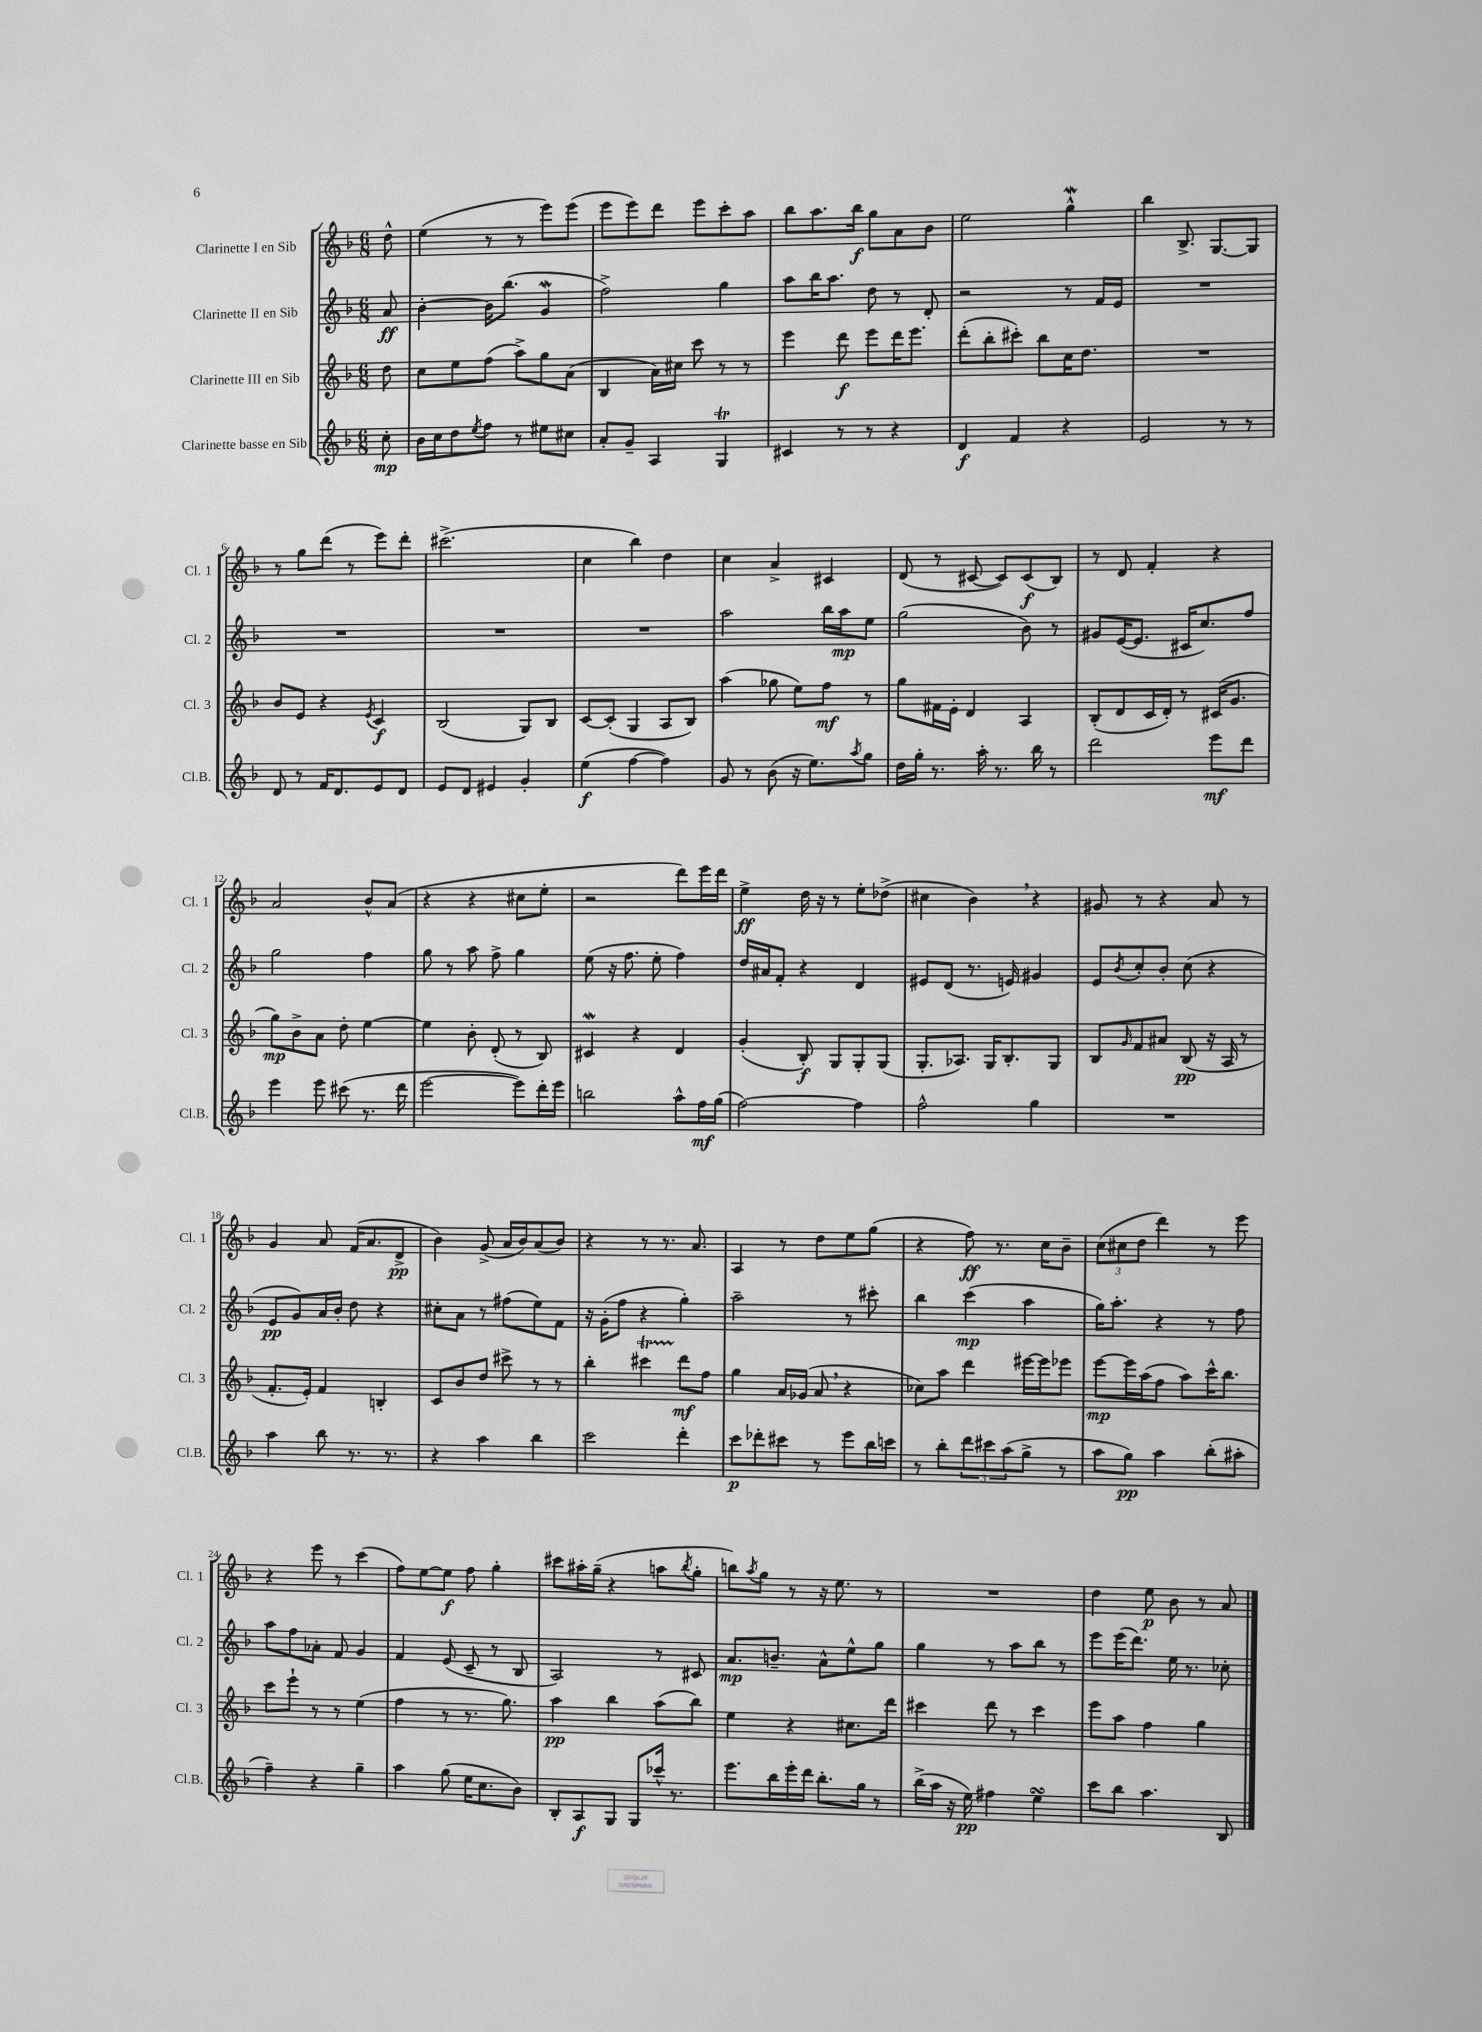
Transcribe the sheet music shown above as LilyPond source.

<<
\new StaffGroup <<
\new Staff = "s0" \with { instrumentName = "Clarinette I en Sib" shortInstrumentName = "Cl. 1" } {
    \clef treble \key f \major \numericTimeSignature \time 6/8 \partial 8
    d''8-^ |
    e''4( r8 r8 e'''8) e'''8( |
    e'''8 e'''8) d'''8 e'''8 c'''8-. a''8 |
    bes''8 a''8. bes''16\f g''8 a'8 bes'8 |
    e''2 g''4-^\mordent |
    bes''4 bes8.-> g8.~ g8 |
    r8 g''8 d'''8( r8 e'''8) d'''8-. |
    cis'''2.->( |
    c''4 bes''4) d''4 |
    c''4 a'4-> cis'4 |
    d'8( r8 cis'8~ cis'8) cis'8\f( bes8) |
    r8 d'8 f'4-. r4 |
    a'2 bes'8-^ a'8( |
    r4 r4 cis''8 e''8-. |
    r2 d'''8) e'''16 d'''16 |
    e''4->\ff d''16 r16 r8 e''8-. des''8->( |
    cis''4 bes'4) \breathe r4 |
    gis'8 r8 r4 a'8 r8 |
    g'4 a'8 f'16( a'8. d'8->\pp |
    bes'4) g'8->( a'16 bes'16) a'8( bes'8) |
    r4 r8 r8. a'8. |
    a4 r8 d''8 e''8 g''8( |
    r4 f''8\ff) r8. c''16 bes'8-- |
    \tuplet 3/2 { c''8( cis''8 d''8 } d'''4) r8 e'''8 |
    r4 e'''8 r8 c'''4( |
    f''8) e''8~ e''8\f f''8 g''4-. |
    cis'''8 ais''16-. g''16--( r4 a''8 \acciaccatura { bes''8 } g''8-. |
    b''8) \acciaccatura { a''8 } g''8 r8 r16 e''8. r8 |
    R2. |
    d''4 e''8\p bes'8 r8 a'8 \bar "|." |
}
\new Staff = "s1" \with { instrumentName = "Clarinette II en Sib" shortInstrumentName = "Cl. 2" } {
    \clef treble \key f \major \numericTimeSignature \time 6/8 \partial 8
    a'8\ff |
    bes'4~-. bes'16 bes''8.( g'4\mordent |
    f''2->) g''4 |
    a''8 bes''16 a''8. d''8 r8 d'8-. |
    r2 r8 f'16 e'16 |
    R2. |
    R2. |
    R2. |
    R2. |
    a''2 bes''16 a''16\mp e''8 |
    g''2( bes'8) r8 |
    gis'8 e'16~( e'8. cis'16 c''8.) f''8 |
    g''2 f''4 |
    g''8 r8 a''8 f''8-> g''4 |
    e''8( r16 f''8. e''8-. f''4) |
    d''16 ais'16 f'8-. r4 d'4 |
    eis'8 d'8( r8. e'16) gis'4 |
    e'8 \acciaccatura { bes'8 } c''8-. bes'8-. c''8( r4 |
    e'8\pp g'8) a'16 bes'16-. d''8 r4 |
    cis''8-. a'8 r8 fis''8( e''8) f'8 |
    r16 g'16-.( f''8 r4 g''4-.) |
    a''2-- r8 cis'''8-. |
    bes''4 c'''4\mp( a''4 |
    g''16) a''8.-. r4 r8 f''8 |
    a''8 f''8 aes'8-. f'8 g'4 |
    f'4 e'8( c'8-- r8 bes8 |
    a2) r8 cis'8 |
    a'8.\mp b'8.-- a'8-^ e''8-^ g''8 |
    g''4 r8 a''8 bes''8 r8 |
    e'''8 e'''16( d'''8.) e''16 r8. ces''8-. \bar "|." |
}
\new Staff = "s2" \with { instrumentName = "Clarinette III en Sib" shortInstrumentName = "Cl. 3" } {
    \clef treble \key f \major \numericTimeSignature \time 6/8 \partial 8
    d''8 |
    c''8 e''8 f''8( a''8->) g''8 a'8( |
    bes4 a'16) cis''16 c'''8 r8 r8 |
    e'''4 d'''8\f e'''8 d'''16 e'''8. |
    d'''8-.( bes''8-. cis'''8-.) bes''8 c''16 d''8. |
    R2. |
    bes'8 e'8 r4 \acciaccatura { e'8 } c'4\f |
    bes2( g8) bes8 |
    c'8~ c'8-.( g4 a8 bes8) |
    a''4( ges''8 e''8) f''8\mf r8 |
    g''8 fis'16 e'16-. d'4 a4 |
    bes8-.( d'8 c'16 d'16-.) r8 cis'16( g'8. |
    g''8\mp) bes'8-> a'8 d''8-. e''4~ |
    e''4 bes'8-. d'8-.( r8 bes8) |
    cis'4\mordent r4 d'4 |
    g'4-.( bes8-.\f) g8 g8-. g8( |
    g8.-. aes8.) g16 bes8.-. g8 |
    bes8 \grace { g'16 } f'8 ais'8 bes8\pp( r16 a16 r8 |
    f'8.-. e'16-.) f'4 b4-. |
    c'8 bes'8 d''8 cis'''8-> r8 r8 |
    bes''4-. cis'''4\startTrillSpan d'''8\stopTrillSpan\mf f''8 |
    g''4 a'16 ges'16( a'8 \breathe r4 |
    ces''8) a''8 d'''4 eis'''16~ eis'''16 ees'''8 |
    e'''8~\mp e'''16 a''16( f''8 a''8) c'''16-^ bes''8. |
    c'''8 e'''8-! r8 r8 e''4( |
    f''4 r8 r8. g''8.) |
    a''4\pp bes''4 a''8( bes''8) |
    e''4 r4 cis''8. d'''16 |
    cis'''4 d'''8 r8 cis'''4 |
    e'''8 a''8 f''4 g''4 \bar "|." |
}
\new Staff = "s3" \with { instrumentName = "Clarinette basse en Sib" shortInstrumentName = "Cl.B." } {
    \clef treble \key f \major \numericTimeSignature \time 6/8 \partial 8
    c''8-.\mp |
    bes'16 c''16 d''8 \acciaccatura { e''8 } f''8 r8 eis''8 cis''8 |
    a'8-. g'8-- a4 g4\trill |
    cis'4 r8 r8 r4 |
    d'4\f f'4 r4 |
    e'2 r8 r8 |
    d'8 r8 f'16 d'8. e'8 d'8 |
    e'8 d'8 eis'4 g'4-. |
    e''4\f( f''4~ f''4) |
    g'8 r8 bes'8( r16 e''8.) \acciaccatura { a''8 } g''8 |
    d''16 g''16-. r8. a''16-. r8. bes''16 r8 |
    d'''2 e'''8\mf d'''8 |
    e'''4 e'''8 cis'''8( r8. d'''16 |
    e'''2~ e'''8) d'''16-. e'''16 |
    b''2 a''8-^ f''16\mf g''16( |
    f''2~) f''4 |
    f''2-^ g''4 |
    R2. |
    a''4 bes''8 r8. r8. |
    r4 a''4 bes''4 |
    c'''2 d'''4-. |
    c'''8\p des'''8-. cis'''8 r8 e'''8 bes''16 c'''16 |
    r8 bes''8-. \tuplet 3/2 { d'''8 cis'''8 a''8( } g''8-> r8 |
    a''8 g''8\pp) a''4 bes''8-.( ais''8-. |
    f''4--) r4 g''4-- |
    a''4 g''8( e''16 c''8. bes'8) |
    bes8-. a8\f g8 g8 ces'''16-^ r8. |
    e'''8. bes''16 e'''16-. d'''16 bes''8.-. g''16 r8 |
    bes''16->( a''16 r16 e''16\pp) fis''4 e''4\turn |
    c'''8 bes''8 a''4. bes8 \bar "|." |
}
>>
>>
